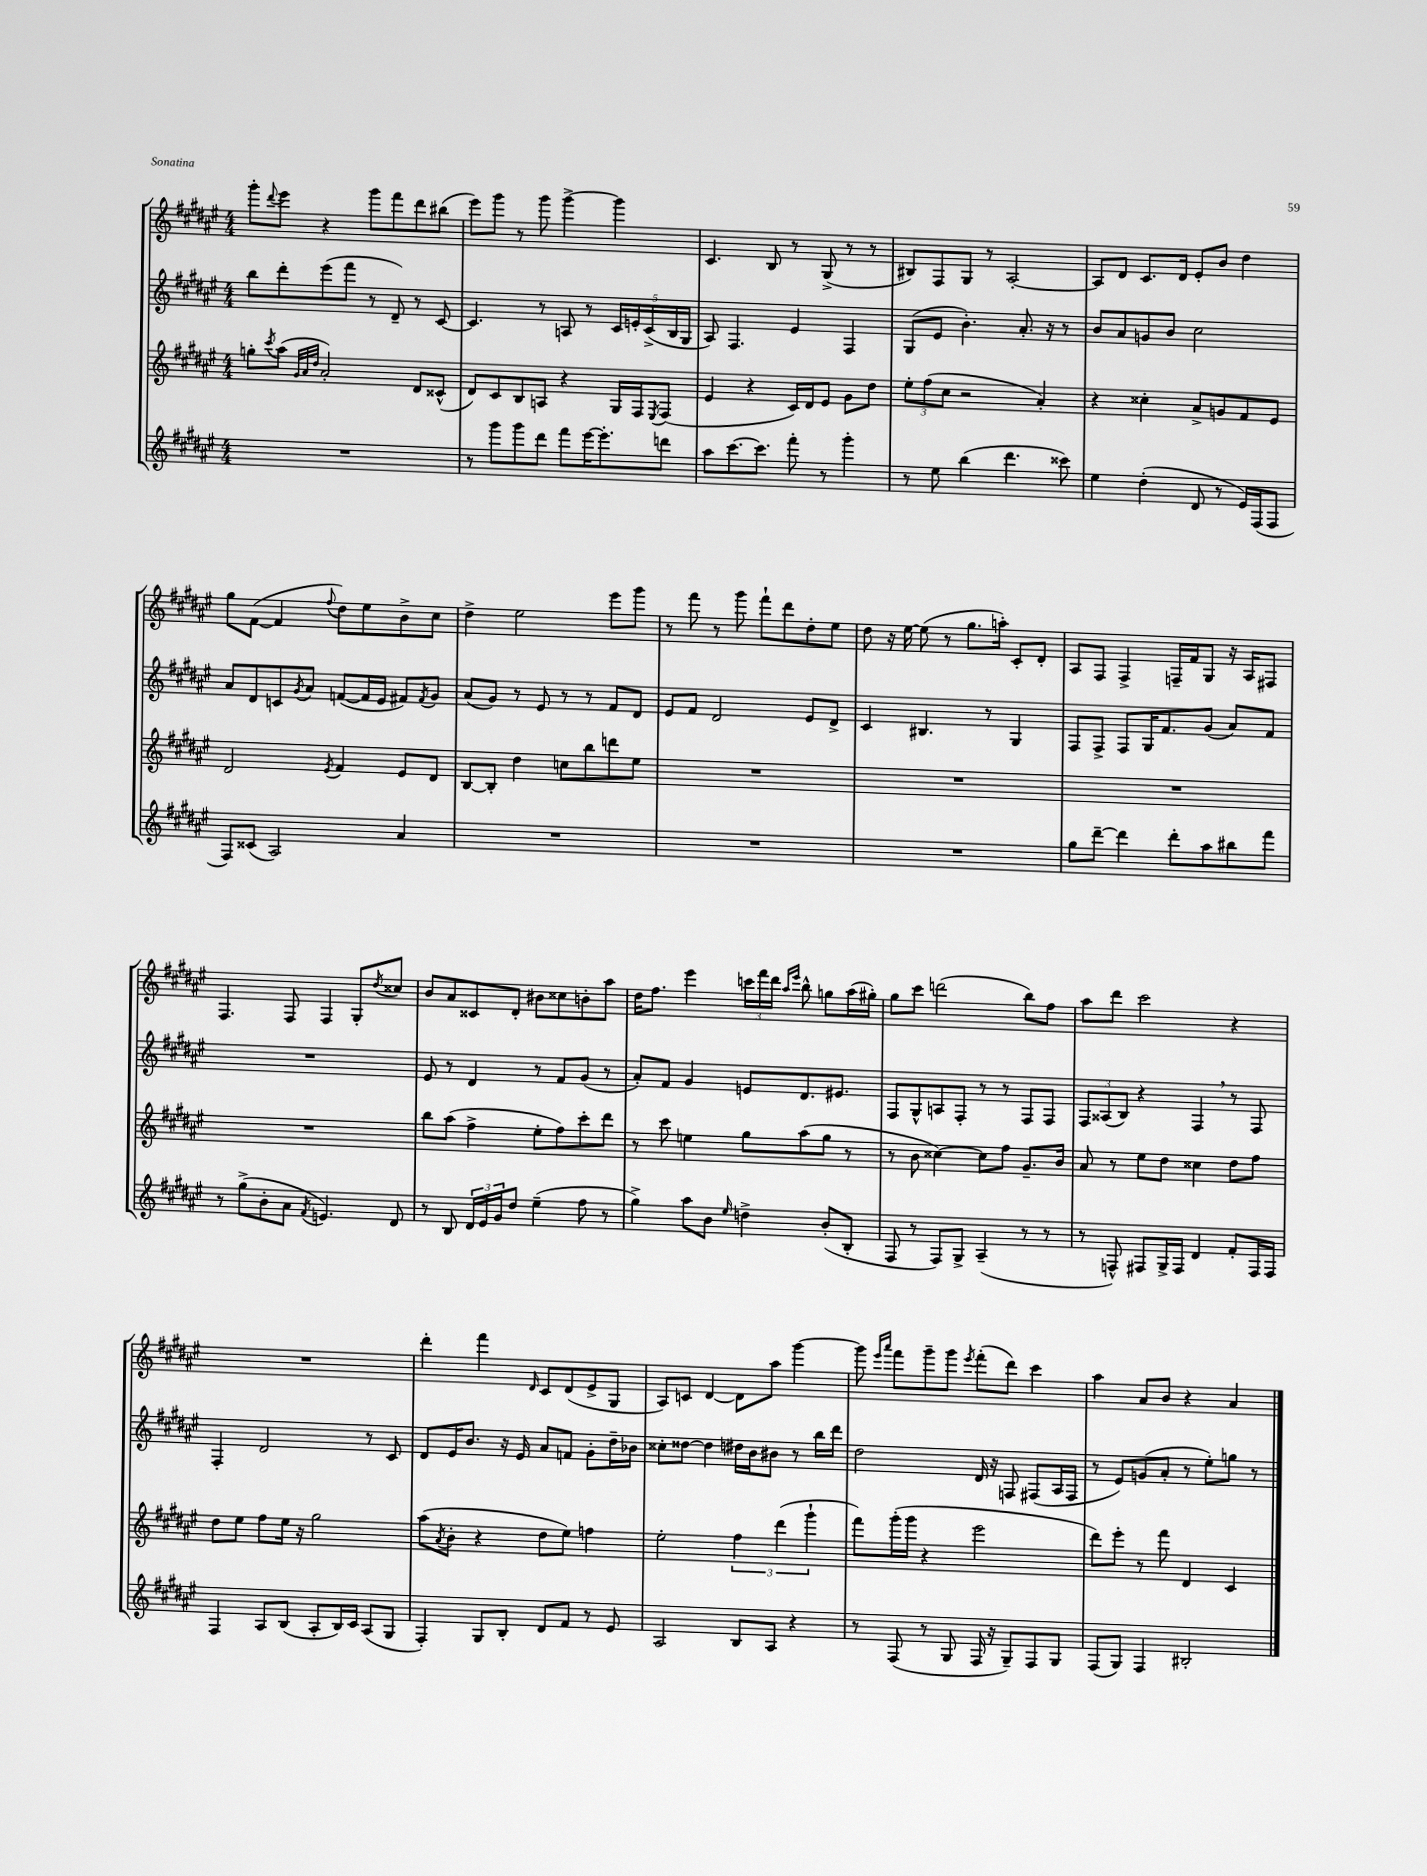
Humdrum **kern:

**kern	**kern	**kern	**kern
*part4	*part3	*part2	*part1
*staff4	*staff3	*staff2	*staff1
*clefG2	*clefG2	*clefG2	*clefG2
*k[f#c#g#d#a#e#]	*k[f#c#g#d#a#e#]	*k[f#c#g#d#a#e#]	*k[f#c#g#d#a#e#]
*M4/4	*M4/4	*M4/4	*M4/4
=82	=82	=82	=82
1r	8ggn'\L	8bb\L	8ggg#'\L
.	8qccc#/	.	8qqddd#/
.	(8aa#\J	8ddd#'\	8eee#\J
.	32qqg#/LLL	.	.
.	32qqa#/	.	.
.	32qqdd#/JJJ	.	.
.	2a#'/)	(8eee#\	4r
.	.	8fff#\J	.
.	.	8r	8ggg#\L
.	.	8d#~/)	8fff#\
.	8d#/L	8r	8ddd#\
.	(8c##X^^/J	[8c#/	(8bb#X\J
=83	=83	=83	=83
8r	8d#/L)	4.c#/]	8eee#\L)
8ggg#\L	8c#/	.	8ggg#\J
8ggg#\	8B/	.	8r
8ddd#\J	8An/J	8r	8ggg#\
8fff#\L	4r	8An/	[4ggg#^\
[16eee#\K	.	8r	.
8.eee#'\]	.	.	.
.	16G#/LL	20c#/LL	4ggg#\]
.	.	20en'/	.
.	16F#/J	.	.
.	.	(20c#^/	.
.	8qE#/	.	.
8dddn\J	(8F#/J	.	.
.	.	20B/	.
.	.	20G#/JJ	.
=84	=84	=84	=84
8aa#\L	4e#/	8A#/)	4.c#/
[8.ccc#\	.	4.F#/	.
.	4r	.	.
8.ccc#\J]	.	.	.
.	.	.	8B/
8fff#'\	16c#/LL)	4e#/	8r
.	16d#/J	.	.
8r	8e#/J	.	(8G#^/
4ggg#'\	8g#\L	4F#/	8r
.	8dd#\J	.	8r
=85	=85	=85	=85
8r	12ee#'\L	(8G#/L	8B#X/L)
.	(12ff#\	.	.
8ee#\	.	8e#/J	8F#/
.	12cc#\J	.	.
(4bb\	2r	4.b'\)	8G#/J
.	.	.	8r
4.ddd#\	.	.	[2A#'/
.	.	8.a#'/	.
.	4a#'/)	.	.
.	.	16r	.
8ccc##X\)	.	8r	.
=86	=86	=86	=86
4ee#\	4r	8b/L	8A#/L]
.	.	8a#/	8d#/J
(4dd#'\	4cc##X'\	8gn/	8.c#/L
.	.	8b/J	.
.	.	.	16d#/Jk
8d#/	8a#^/L	2cc#\	8e#'/L
8r	8gn/	.	8b/J
16e#/LL)	8f#/	.	4dd#\
(16F#/J	.	.	.
8F#/J	8e#/J	.	.
!!LO:LB:g=z
=87	=87	=87	=87
8F#/L)	2d#/	8a#/L	8gg#\L
(8c##X/J	.	8d#/	([8f#\J
2A#/)	.	8cn/	4f#/]
.	.	8qg#/	.
.	.	8a#/J	.
.	8qe#/	.	8qqff#/
.	4f#/	([8fn/L	8dd#\L)
.	.	16f/L]	8ee#\
.	.	16e#/JJ	.
4a#/	8e#/L	8f#X/L)	8b^\
.	.	8qf#/	.
.	8d#/J	8g#/J	8cc#\J
=88	=88	=88	=88
1r	[8B/L	(8a#/L	4dd#^\
.	8B'/J]	8g#/J)	.
.	4dd#\	8r	2ee#\
.	.	8e#/	.
.	8ccn\L	8r	.
.	8bb\	8r	.
.	8dddn\	8f#/L	8eee#\L
.	8ee#\J	8d#/J	8ggg#\J
=89	=89	=89	=89
1r	1r	8e#/L	8r
.	.	8f#/J	8fff#\
.	.	2d#/	8r
.	.	.	8ggg#\
.	.	.	8fff#`\L
.	.	.	8ddd#\
.	.	8e#/L	8dd#'\
.	.	8d#^/J	8ee#\J
=90	=90	=90	=90
1r	1r	4c#/	8dd#\
.	.	.	16r
.	.	.	[16ee#\
.	.	4.B#X/	(8ee#\]
.	.	.	8r
.	.	.	8.gg#\L
.	.	8r	.
.	.	.	16aan'\Jk)
.	.	4G#/	8c#'/L
.	.	.	8d#'/J
=91	=91	=91	=91
8gg#\L	1r	8F#/L	8A#/L
[8ddd#~\J	.	8F#^/J	8F#/J
4ddd#\]	.	8F#/L	4F#^/
.	.	16G#/K	.
.	.	8.f#/	.
8ddd#'\L	.	.	16Fn~/LL
.	.	.	16f#/J
8aa#\	.	(8g#/J	8G#/J
8bb#X\	.	8a#/L)	16r
.	.	.	16A#/KL
8fff#\J	.	8f#/J	8F#X/J
!!LO:LB:g=z
=92	=92	=92	=92
8r	1r	1r	4.F#/
(8gg#^\L	.	.	.
8b'\	.	.	.
8a#\J	.	.	8F#/
8qf#/	.	.	.
4.en/)	.	.	4F#/
.	.	.	8G#'/L
.	.	.	8qdd#/
8d#/	.	.	8cc##X/J
=93	=93	=93	=93
8r	8bb\L	8e#/	8b/L
8B/	(8aa#\J	8r	8a#/
24d#/LL	4ff#^\	4d#/	8c##X/
24e#/	.	.	.
24g#/J	.	.	.
8dd#/J	.	.	8d#'/J
(4ee#~\	8ee#'\L	8r	8b#X\L
.	8ff#\)	8f#/L	8cc##X\
8ff#\	8ccc#'\	(8g#/J	8bn'\
8r	8ddd#\J	8r	8aa#\J
=94	=94	=94	=94
4gg#^\)	8r	8a#'/L)	16dd#\KL
.	.	.	8.ff#\J
.	8ccc#\	8f#/J	.
8aa#\L	4een\	4g#/	4eee#\
8b\J	.	.	.
16qqee#/	.	.	.
4ddn^\	8gg#\L	8en/L	24cccn\LL
.	.	.	24fff#\
.	.	.	24ddd#\JJ
.	.	.	16qqaa#/LL
.	.	.	16qqeee#/JJ
.	(8aa#\	8.d#/	8bb^^\
(8b'/L	8gg#\J	.	8ggn\L
.	.	8.e#X/J	.
8B'/J	8r	.	(16aa#\L
.	.	.	16gg#X'\JJ)
=95	=95	=95	=95
8F#/	8r	8F#/L	8gg#\L
8r	8b\	8G#^^/	8ccc#\J
8F#/L)	[4cc##X\)	8An/	(2dddn\
8G#^/J	.	8F#'/J	.
(4A#~/	8cc##\L]	8r	.
.	8ff#\J	8r	.
8r	8.g#~/L	8F#/L	8bb\L)
8r	.	8F#/J	8ff#\J
.	16b/Jk	.	.
=96	=96	=96	=96
8r	8a#/	12F#/L	8aa#\L
.	.	(12A##X/	.
8Fn^^/)	8r	.	8ddd#\J
.	.	12B/J)	.
8F#X/L	8ee#\L	4r	2ccc#\
16G#^/L	8dd#\J	.	.
16F#/JJ	.	.	.
4d#/	4cc##X\	4F#,/	.
8f#'/L	8dd#\L	8r	4r
16F#/L	8ff#\J	8F#/	.
16F#/JJ	.	.	.
!!LO:LB:g=z
=97	=97	=97	=97
4F#/	8dd#\L	4F#'/	1r
.	8ee#\J	.	.
8A#/L	8ff#\L	2d#/	.
(8B/J	16ee#\Jk	.	.
.	16r	.	.
8A#'/L	2gg#\	.	.
16B/L)	.	.	.
16c#/JJ	.	.	.
(8A#/L	.	8r	.
8G#/J	.	8c#/	.
=98	=98	=98	=98
4F#'/)	(8aa#\L	8d#/L	4ddd#'\
.	8qa#/	.	.
.	8b'\J	16e#/K	.
.	.	8.b/J	.
8G#/L	4r	.	4fff#\
8B'/J	.	16r	.
.	.	16e#/	.
.	.	.	16qqd#/
8d#/L	8dd#\L	8a#/L	8c#/L
8f#/J	8ee#\J)	8fn/J	(8d#/
8r	4ffn\	8g#'\L	8e#^/
8e#/	.	16dd#~\L	8G#/J
.	.	16b-X\JJ	.
=99	=99	=99	=99
2A#/	2ee#'\	8cc##X'\L	8A#/L)
.	.	[8dd##X\J	8cn/J
.	.	4dd##\]	[4d#/
8B/L	6ff#\	16dd#X\LL	8d#\L]
.	.	16b\J	.
8A#/J	.	8b#X\J	8aa#\J
.	(6ddd#\	.	.
4r	.	8r	[4ggg#\
.	6ggg#`\	.	.
.	.	16bb\LL	.
.	.	16ddd#\JJ	.
=100	=100	=100	=100
8r	8fff#\L)	2dd#\	8ggg#\]
.	.	.	16qqeee#/LL
.	.	.	16qqaaa#/JJ
(8F#/	(16ggg#'\L	.	8fff#\L
.	16ggg#\JJ	.	.
8r	4r	.	8ggg#~\
8G#/	.	.	8ggg#\J
.	.	.	8qeee#/
16F#/	2eee#\	16d#/	(8fff#'\L
16r	.	16r	.
8G#~/L)	.	8Fn/	8ddd#\J)
8F#/	.	(8F#X/L	4ccc#\
8G#/J	.	16A#/L	.
.	.	16F#/JJ	.
=101	=101	=101	=101
(8F#/L	8ddd#\L)	8r	4aa#\
8G#/J)	8eee#'\J	8e#/L)	.
4F#/	8r	(8gn/	8a#/L
.	8fff#\	8a#'/J	8b/J
2B#X'/	4d#/	8r	4r
.	.	8ee#'\L)	.
.	4c#/	8ggn\J	4a#/
.	.	8r	.
==	==	==	==
*-	*-	*-	*-
